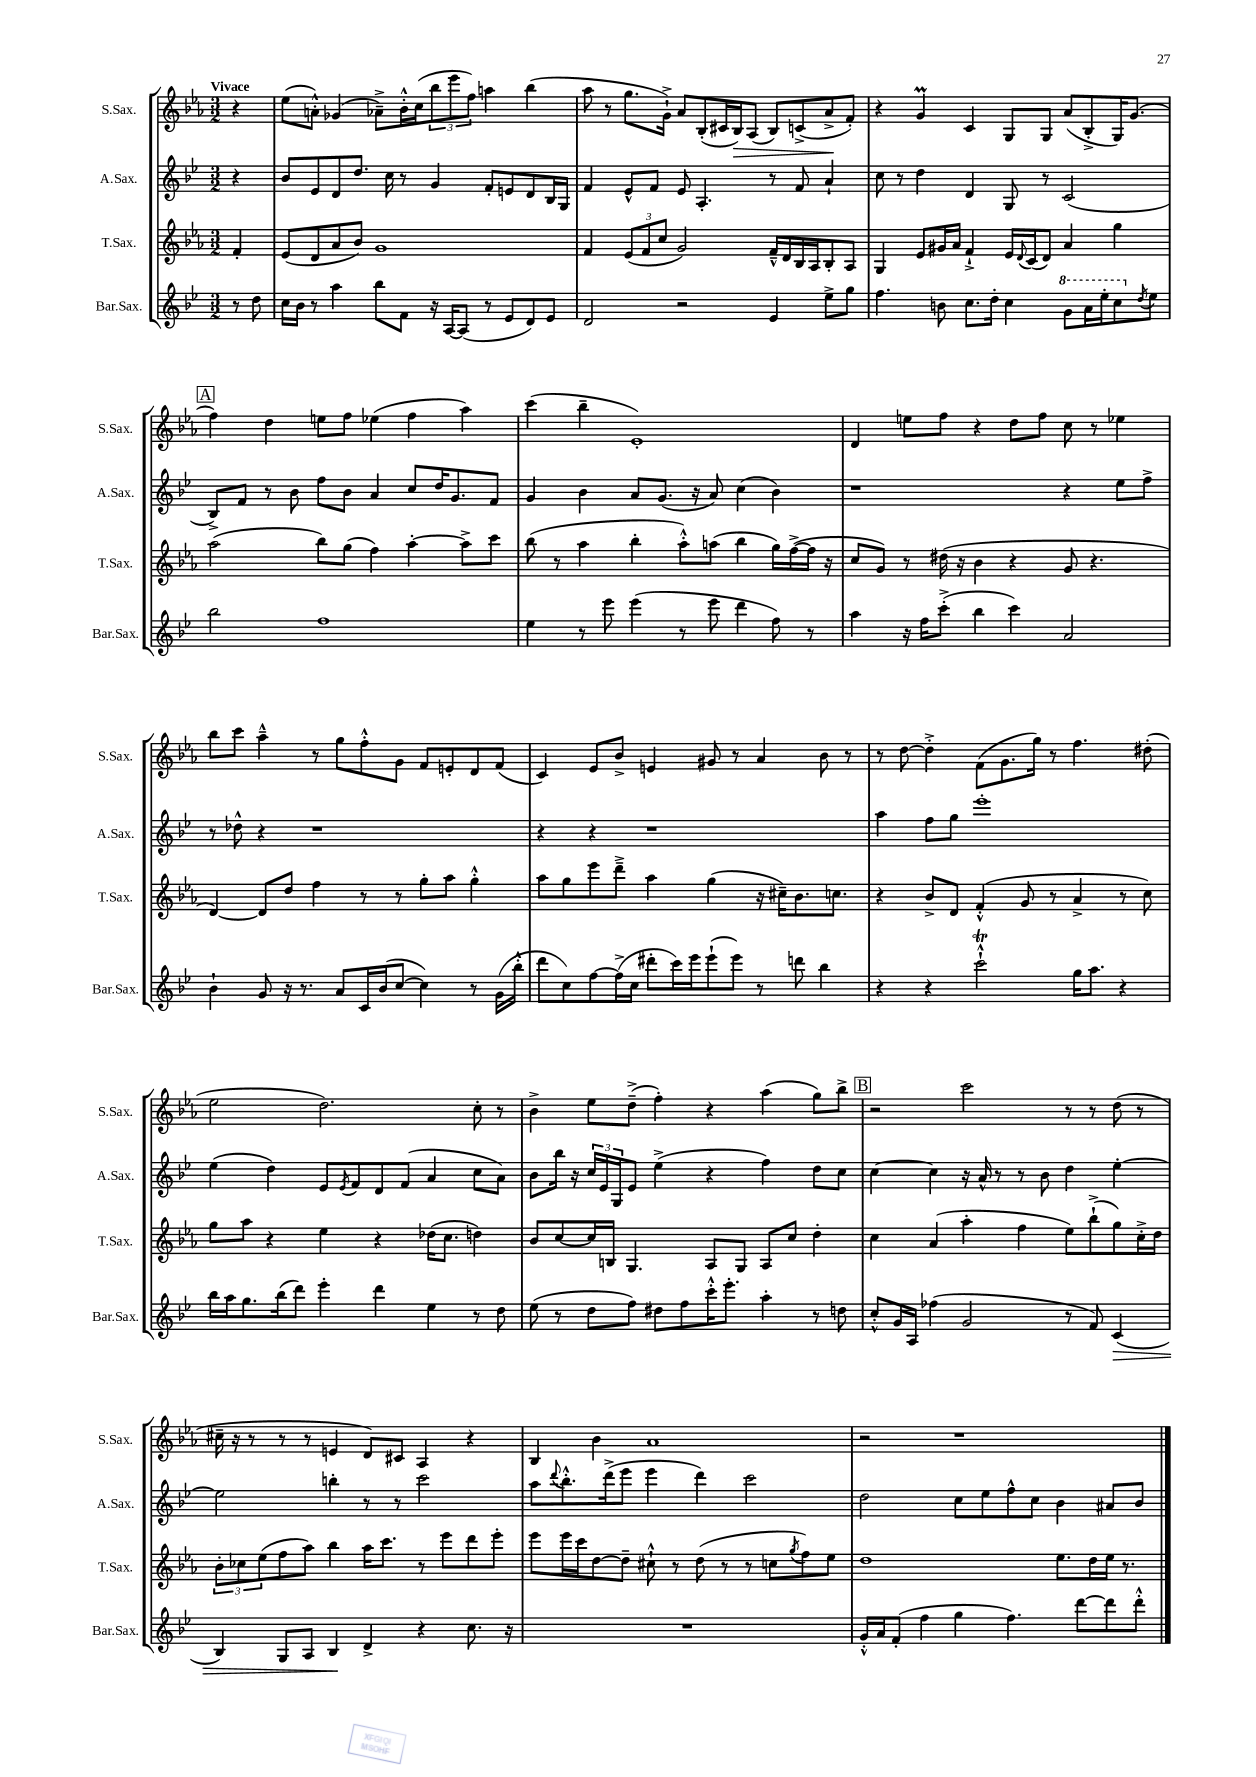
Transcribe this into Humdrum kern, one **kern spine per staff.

**kern	**kern	**kern	**kern
*staff4	*staff3	*staff2	*staff1
*clefG2	*clefG2	*clefG2	*clefG2
*k[b-e-]	*k[b-e-a-]	*k[b-e-]	*k[b-e-a-]
*M3/2	*M3/2	*M3/2	*M3/2
8r	4f'	4r	4r
8dd	.	.	.
=	=	=	=
16cc	(8e-	8b-	(8ee-
16b-	.	.	.
8r	8d	8e-	8a'^^)
4aa	8a-	8d	(4g-
.	8b-)	8.dd	.
8bb-	1g	.	8a-~^)
.	.	16cc	.
8f	.	8r	16b-'^^
.	.	.	(16cc
16r	.	4g	12bb-
[16A	.	.	.
.	.	.	12eee-
(8A]	.	.	.
.	.	.	12ff)
8r	.	8f'	4aa
8e-	.	8e	.
8d)	.	8d	(4bb-
8e-	.	16B-	.
.	.	16G	.
=	=	=	=
2d	4f	4f	8aa-
.	.	.	8r
.	(12e-	8e-^^	8.gg
.	12f	.	.
.	.	8f	.
.	12cc	.	.
.	.	.	16g`^)
2r	2g)	8e-	8a-
.	.	4.A'	(8B-'
.	.	.	16c#
.	.	.	16B-)
.	.	.	(8A-
4e-	16f~^^	8r	8B-)
.	16d	.	.
.	16B-	8f	(8c^
.	16A-	.	.
8ee-^	8B-'	4a`	8a-^
8gg	8A-	.	8f')
=	=	=	=
4.ff	4G	8cc	4r
.	.	8r	.
.	8e-	4dd	4g
8b	16g#	.	.
.	16a-	.	.
8.cc	4f`^	4d	4c
16dd'	.	.	.
4cc	16e-	8G	8G
.	8qqd	.	.
.	(16c	.	.
.	8d)	8r	8G
8gg	4a-	(2c	(8a-
16aa	.	.	8B-'^
16eee-'	.	.	.
8ccc	4gg	.	16G)
.	.	.	(8.g
8qdd	.	.	.
8ee-	.	.	.
=	=	=	=
2bb-	(2aa-	8B-^)	4ff)
.	.	8f	.
.	.	8r	4dd
.	.	8b-	.
1ff	8bb-)	8ff	8ee
.	(8gg	8b-	8ff
.	4ff)	4a	(4ee-
.	[4aa-'	8cc	4ff
.	.	16dd	.
.	.	8.g	.
.	8aa-^]	.	4aa-)
.	8ccc	8f	.
=	=	=	=
4ee-	(8bb-	4g	(4ccc
.	8r	.	.
8r	4aa-	4b-	4bb-~
8eee-	.	.	.
(4eee-	4bb-'	8a	1e-')
.	.	(8.g	.
8r	8aa-'^^)	.	.
.	.	16r	.
8eee-	(8aa	8a)	.
4ddd	4bb-	(4cc	.
8ff)	16gg)	4b-)	.
.	([16ff^	.	.
8r	16ff]	.	.
.	16r	.	.
=	=	=	=
4aa	8cc	1r	4d
.	8g)	.	.
16r	8r	.	8ee
16ff	.	.	.
(8ccc'^	(16dd#	.	8ff
.	16r	.	.
4bb-	4b-	.	4r
4ccc)	4r	.	8dd
.	.	.	8ff
2a	8g	4r	8cc
.	4.r	.	8r
.	.	8ee-	4ee-
.	.	8ff^	.
=	=	=	=
4b-`	[4d)	8r	8bb-
.	.	8dd-^^	8ccc
8g	8d]	4r	4aa-~^^
16r	8dd	.	.
8.r	.	.	.
.	4ff	1r	8r
8a	.	.	8gg
16c	8r	.	8ff'^^
(16b-	.	.	.
[8cc	8r	.	8g
4cc])	8gg'	.	8f
.	8aa-	.	8e'
8r	4gg'^^	.	8d
(16g	.	.	(8f
16bb-'^^	.	.	.
=	=	=	=
8ddd	8aa-	4r	4c)
8cc)	8gg	.	.
[8ff	8eee-	4r	8e-
(16ff^]	8ddd~^	.	8b-^
16cc	.	.	.
8ddd#'	4aa-	1r	4e
16ccc)	.	.	.
16eee-	.	.	.
(8eee-`	(4gg	.	8g#
8eee-)	.	.	8r
8r	16r	.	4a-
.	16cc#~)	.	.
8ddd	8.b-	.	.
4bb-	.	.	8b-
.	8.cc	.	.
.	.	.	8r
=	=	=	=
4r	4r	4aa	8r
.	.	.	[8dd
4r	8b-^	8ff	4dd'^]
.	8d	8gg	.
2ccc`^^	(4f'^^	1eee-'	(8f
.	.	.	8.g
.	8g	.	.
.	.	.	16gg)
.	8r	.	8r
16gg	4a-^	.	4.ff
8.aa	.	.	.
4r	8r	.	.
.	8cc)	.	(8dd#'
=	=	=	=
16bb-	8gg	(4ee-	2ee-
16aa	.	.	.
8.gg	8aa-	.	.
.	4r	4dd)	.
(16bb-	.	.	.
8ddd)	.	.	.
4eee-'	4ee-	8e-	2.dd)
.	.	8qe-	.
.	.	8f	.
4ddd	4r	8d	.
.	.	(8f	.
4ee-	(16dd-	4a	.
.	8.cc	.	.
8r	4dd)	8cc	8cc'
8dd	.	8a)	8r
=	=	=	=
(8ee-	8b-	8b-	4b-^
8r	[8cc	16bb-	.
.	.	16r	.
8dd	16cc]	24cc	8ee-
.	.	24e-	.
.	16B	.	.
.	.	24G	.
8ff)	4.G	8e-	(8dd~^
8dd#	.	(4ee-^	4ff')
8ff	.	.	.
16ccc'^^	8A-	4r	4r
8.eee-'	.	.	.
.	8G	.	.
4aa'	8A-	4ff)	(4aa-
.	8cc	.	.
8r	4dd'	8dd	8gg)
8dd	.	8cc	8bb-^
=	=	=	=
8cc'^^	4cc	[4cc	2r
16g	.	.	.
16A	.	.	.
(4ff-	(4a-	4cc]	.
2g	4aa-'	16r	2ccc
.	.	16a^^	.
.	.	8r	.
.	4ff	8r	.
.	.	8b-	.
8r	8ee-)	4dd	8r
8f)	(8bb-`^	.	8r
(4c	8gg)	[4ee-'	(8dd
.	16cc'^	.	8r
.	16dd	.	.
=	=	=	=
4B-)	12b-'	2ee-]	16cc#~
.	.	.	16r
.	12cc-	.	.
.	.	.	8r
.	(12ee-	.	.
8G	8ff	.	8r
8A	8aa-)	.	8r
4B-	4bb-	4bb'	4e
4d^	16aa-	8r	8d)
.	8.ccc	.	.
.	.	8r	8c#
4r	8r	2ccc	4A-
.	8eee-	.	.
8.cc	8ddd	.	4r
.	8eee-'	.	.
16r	.	.	.
=	=	=	=
1.r	8eee-	8aa	4B-
.	.	8qqddd	.
.	16eee-	8.bb-'^^	.
.	16ccc	.	.
.	[8dd	.	4b-
.	.	(16ddd^	.
.	8dd~]	8eee-	.
.	8cc#`^^	4eee-	1a-
.	8r	.	.
.	(8dd	4ddd)	.
.	8r	.	.
.	8r	2ccc	.
.	8cc	.	.
.	8qgg	.	.
.	8ff)	.	.
.	8ee-	.	.
=	=	=	=
16g'^^	1dd	2dd	2r
16a	.	.	.
(8f'	.	.	.
4ff	.	.	.
4gg	.	8cc	1r
.	.	8ee-	.
4.ff)	.	8ff^^	.
.	.	8cc	.
.	8.ee-	4b-	.
[8ddd	.	.	.
.	16dd	.	.
8ddd]	16ee-	8a#	.
.	8.r	.	.
8ddd'^^	.	8b-	.
==	==	==	==
*-	*-	*-	*-
